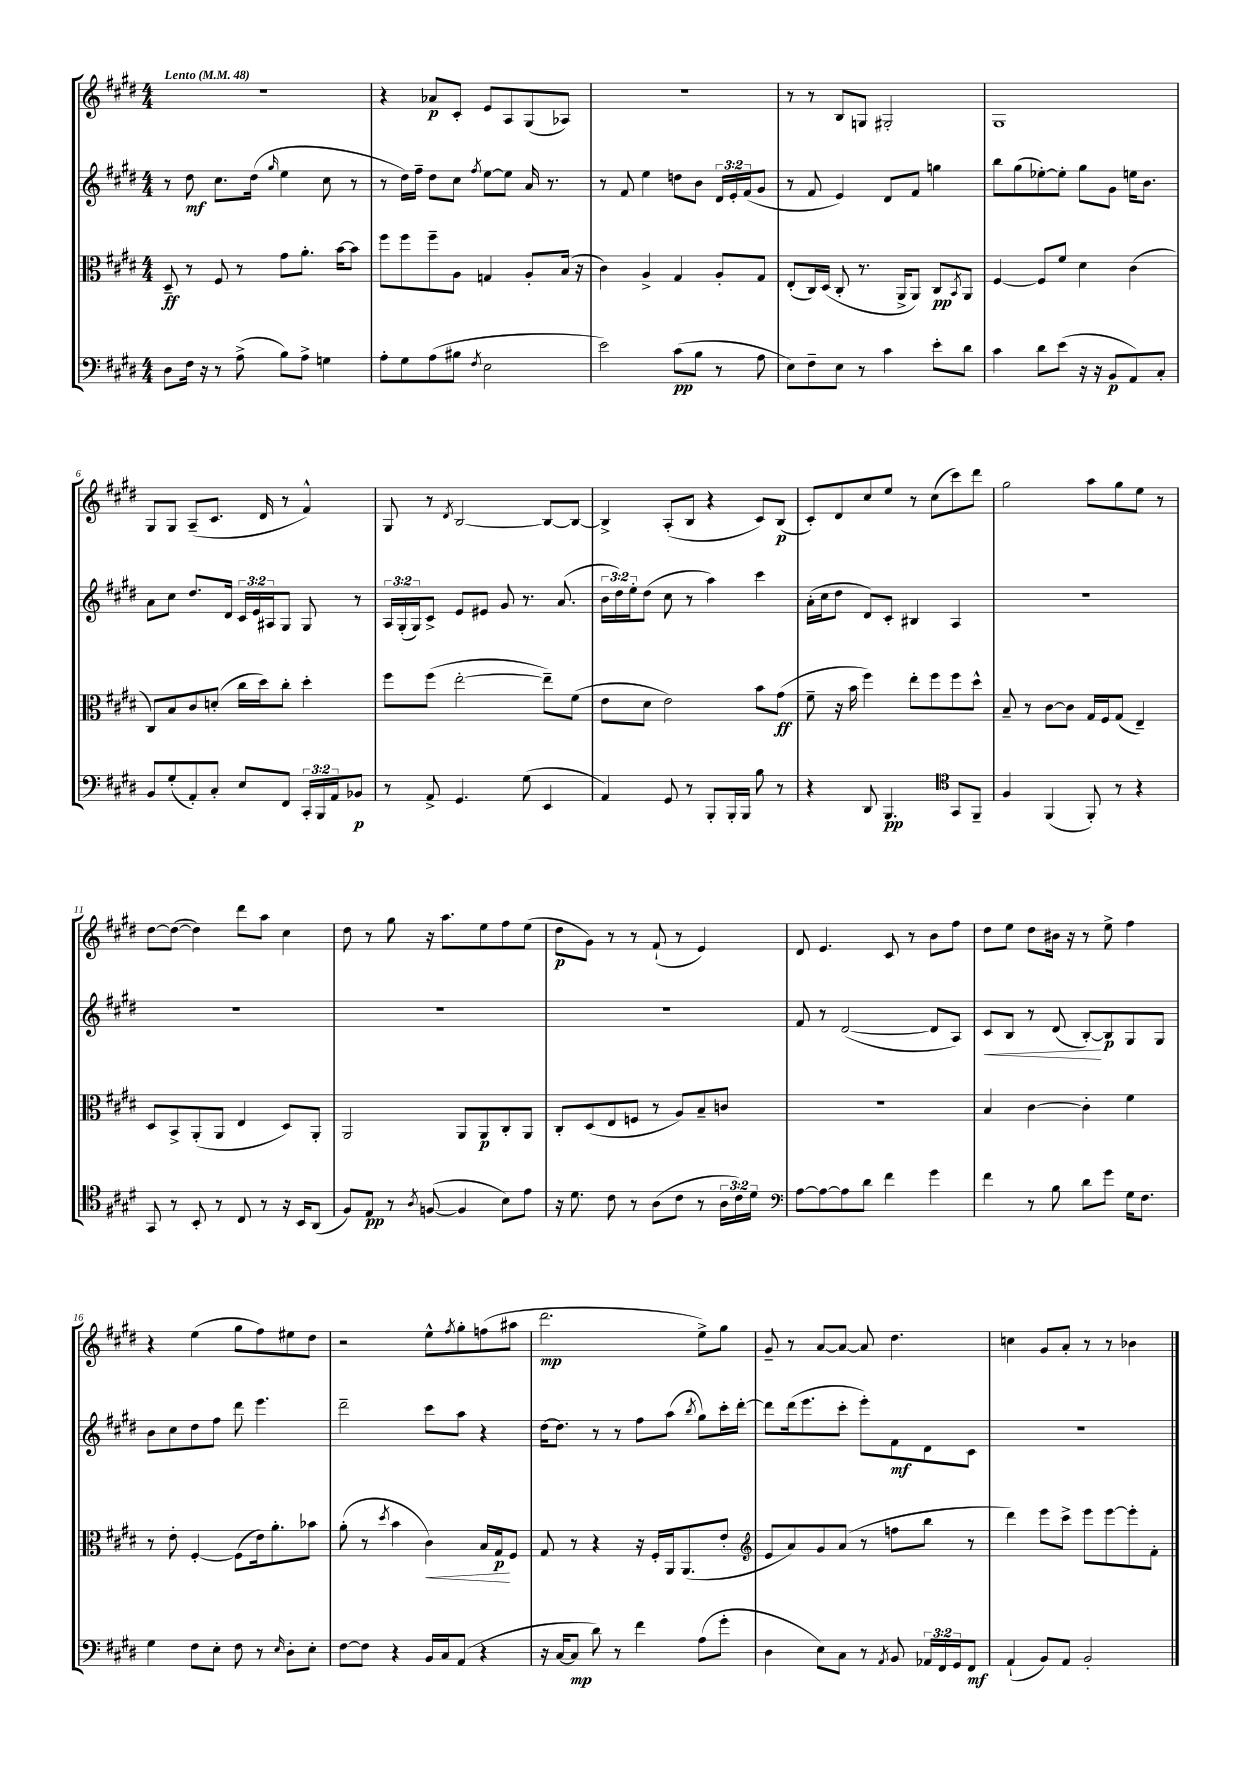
<<
\new StaffGroup <<
\new Staff = "s0" {
    \clef treble \key e \major \numericTimeSignature \time 4/4 \tempo "Lento" 4 = 48
    R1 |
    r4 aes'8\p cis'8-. e'8 a8 gis8( aes8) |
    R1 |
    r8 r8 b8 g8 gis2-. |
    gis1 |
    gis8 gis8 a8--( cis'8. dis'16 r8 fis'4-^) |
    gis8 r8 \acciaccatura { dis'8 } b2~ b8~ b8~ |
    b4-> a8-.( b8 r4 cis'8) b8\p( |
    cis'8-.) dis'8 cis''8 e''8 r8 cis''8( cis'''8) dis'''8 |
    gis''2 a''8 gis''8 e''8 r8 |
    dis''8~ dis''8~( dis''4) dis'''8 a''8 cis''4 |
    dis''8 r8 gis''8 r16 a''8. e''8 fis''8 e''8( |
    dis''8\p gis'8) r8 r8 fis'8-!( r8 e'4) |
    dis'8 e'4. cis'8 r8 b'8 fis''8 |
    dis''8 e''8 dis''8 bis'16 r16 r8 e''8-> fis''4 |
    r4 e''4( gis''8 fis''8) eis''8 dis''8 |
    r2 e''8-^ \acciaccatura { fis''8 } gis''8-. f''8( ais''8 |
    dis'''2.\mp e''8->) gis''8 |
    gis'8-- r8 a'8~ a'8~ a'8 dis''4. |
    c''4 gis'8 a'8-. r8 r8 bes'4 \bar "|." |
}
\new Staff = "s1" {
    \clef treble \key e \major \numericTimeSignature \time 4/4 \override Staff.TupletNumber.text = #tuplet-number::calc-fraction-text
    r8 dis''8\mf cis''8. dis''16( \grace { gis''16 } e''4 cis''8 r8 |
    r8 dis''16) fis''16-- dis''8 cis''8 \acciaccatura { fis''8 } e''8~ e''8 a'16 r8. |
    r8 fis'8 e''4 d''8 b'8 \tuplet 3/2 { dis'16 e'16-. fis'16( } gis'8 |
    r8 fis'8 e'4) dis'8 fis'8 g''4 |
    b''8 gis''8( ees''8~-.) ees''8-. gis''8 gis'8 e''16 b'8. |
    a'8 cis''8 dis''8. dis'16 \tuplet 3/2 { cis'16 e'16 ais16 } gis8 gis8 r8 |
    \tuplet 3/2 { a16 gis16-.( gis16) } cis'8-> e'8 eis'8 gis'8 r8. a'8.( |
    \tuplet 3/2 { b'16 dis''16) e''16-. } dis''8( cis''8 r8 a''4) cis'''4 |
    a'16-.( cis''16 dis''8 dis'8) cis'8-. bis4 a4 |
    R1 |
    R1 |
    R1 |
    R1 |
    fis'8 r8 dis'2~( dis'8 a8) |
    cis'8\< b8 r8 dis'8( b8~-.\!) b8\p gis8 gis8 |
    b'8 cis''8 dis''8 fis''8 dis'''8 e'''4. |
    dis'''2-- cis'''8 a''8 r4 |
    dis''16~ dis''8. r8 r8 fis''8 a''8( \acciaccatura { b''8 } gis''8) cis'''16-. dis'''16~-. |
    dis'''8 dis'''16( e'''8. cis'''8-. e'''8-.) fis'8\mf dis'8 cis'8 |
    R1 \bar "|." |
}
\new Staff = "s2" {
    \clef alto \key e \major \numericTimeSignature \time 4/4
    dis8--\ff r8 fis8 r8 gis'8 a'8.-. b'16~ b'8 |
    fis''8 fis''8 fis''8-- a8 g4 a8-. b16( r16 |
    cis'4) a4-> gis4 a8-. gis8 |
    e8-.( cis16) dis16( cis8-. r8. a,16-> a,8) cis8\pp \acciaccatura { b,8 } a,8 |
    fis4~ fis8 fis'8 dis'4 cis'4( |
    cis8) b8 cis'8 d'8-.( cis''16 dis''16) cis''8-. dis''4-. |
    fis''8 fis''8( e''2~-. e''8--) fis'8( |
    e'8 dis'8 e'2) b'8 gis'8\ff( |
    fis'8-- r16 b'16 fis''4) e''8-. fis''8 fis''8 dis''8-^ |
    b8-- r8 cis'8~ cis'8 gis16 fis16 gis8( e4--) |
    dis8 b,8-> a,8-.( a,8 e4 dis8) a,8-. |
    a,2 a,8 a,8\p cis8-. a,8 |
    cis8-. dis8( e8 f8 r8 a8) b8-- c'8 |
    R1 |
    b4 cis'4~ cis'4-. fis'4 |
    r8 e'8-. fis4~-. fis8( e'16) a'8.-. bes'8 |
    a'8-.( r8 \acciaccatura { dis''8 } b'4 cis'4\<) b16 gis16\p\! fis8 |
    gis8 r8 r4 r16 fis16-. a,16 a,8.( e'8-. |
    \clef treble e'8 a'8) gis'8 a'8( r8 f''8 b''8 r8 |
    dis'''4) e'''8 cis'''8-> e'''8 e'''8~ e'''8-. fis'8-. \bar "|." |
}
\new Staff = "s3" {
    \clef bass \key e \major \numericTimeSignature \time 4/4 \override Staff.TupletNumber.text = #tuplet-number::calc-fraction-text
    dis8 fis16 r16 r8 a8->( b8) a8-> g4 |
    a8-. gis8 a8( bis8 \acciaccatura { fis8 } e2 |
    e'2) cis'8\pp( b8 r8 a8 |
    e8) fis8-- e8 r8 cis'4 e'8-. dis'8 |
    cis'4 dis'8 e'8( r16 r16 b,8\p a,8) cis8-. |
    b,8 gis8-.( a,8-.) cis8-. e8 fis,8 \tuplet 3/2 { cis,16-. b,,16 a,16 } bes,8\p |
    r8 a,8-> gis,4. gis8( e,4 |
    a,4) gis,8 r8 b,,8-. b,,16-. b,,16 b8 r8 |
    r4 dis,8 b,,4.\pp \clef tenor gis,8 fis,8-- |
    fis4 fis,4( fis,8-.) r8 r4 |
    gis,8 r8 b,8-. r8 cis8 r8 r16 b,16 a,8( |
    fis8) e8\pp r8 \acciaccatura { a8 } f8~( f4 b8) e'8 |
    r16 dis'8. cis'8 r8 a8( cis'8 r8 \tuplet 3/2 { a16 cis'16) dis'16 } |
    \clef bass a8~ a8~ a8 dis'8 fis'4 gis'4 |
    fis'4 r8 b8 dis'8 gis'8 gis16 fis8. |
    gis4 fis8 e8-. fis8 r8 \grace { e16 } dis8-. e8-. |
    fis8~ fis8 r4 b,16 cis16 a,8( r4 |
    r16 cis16~ cis8\mp dis'8) r8 fis'4 a8( gis'8-. |
    dis4 e8) cis8 r8 \acciaccatura { a,8 } b,8 \tuplet 3/2 { aes,16 fis,16 gis,16 } fis,8\mf |
    a,4-!( b,8) a,8 b,2-. \bar "|." |
}
>>
>>
